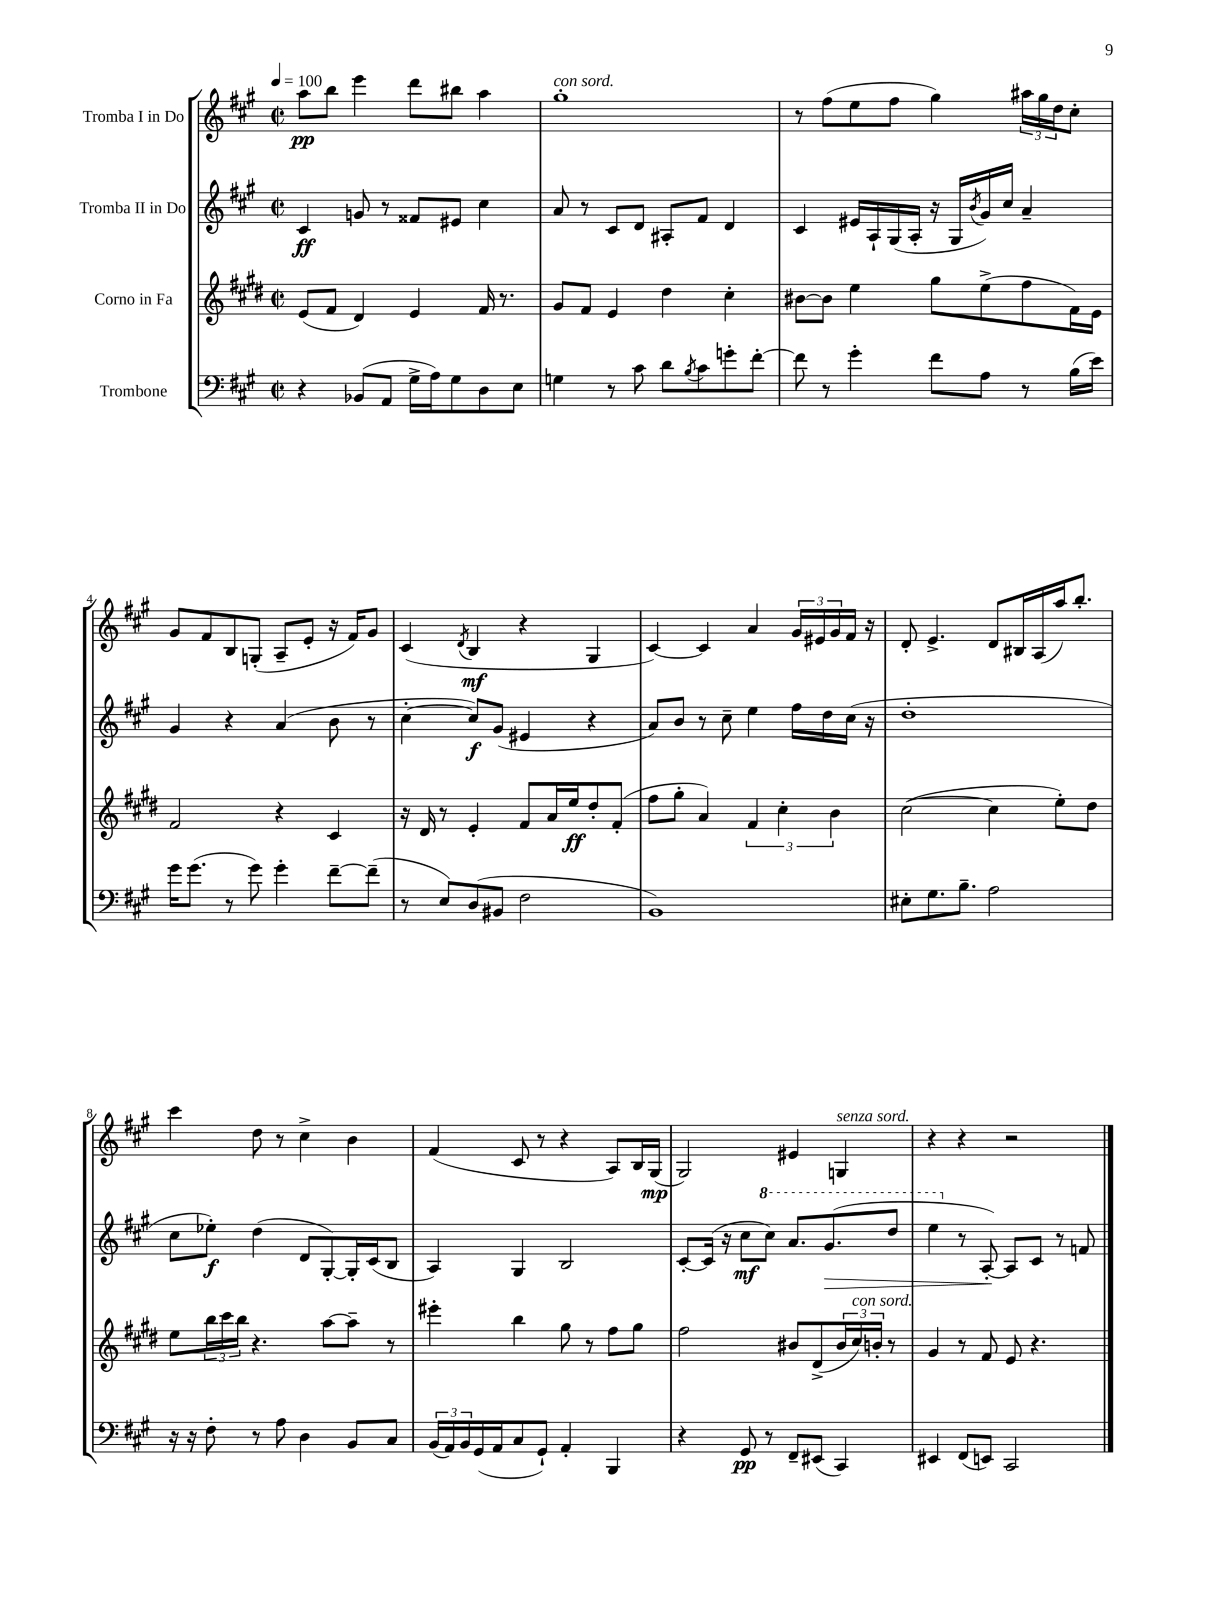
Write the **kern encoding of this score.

**kern	**dynam	**kern	**dynam	**kern	**dynam	**kern	**dynam
*part4	*part4	*part3	*part3	*part2	*part2	*part1	*part1
*staff4	*staff4	*staff3	*staff3	*staff2	*staff2	*staff1	*staff1
*I"Trombone	*	*I"Corno in Fa	*	*I"Tromba II in Do	*	*I"Tromba I in Do	*
*clefF4	*	*clefG2	*	*clefG2	*	*clefG2	*
*k[f#c#g#]	*	*k[f#c#g#d#]	*	*k[f#c#g#]	*	*k[f#c#g#]	*
*M2/2	*	*M2/2	*	*M2/2	*	*M2/2	*
*met(c|)	*	*met(c|)	*	*met(c|)	*	*met(c|)	*
*MM100	*	*MM100	*	*MM100	*	*MM100	*
=1	=1	=1	=1	=1	=1	=1	=1
4r	.	(8e/L	.	4c#/	ff	8aa\L	pp
.	.	8f#/J	.	.	.	8bb\J	.
(8BB-X/L	.	4d#/)	.	8gn/	.	4eee\	.
8AA/J	.	.	.	8r	.	.	.
16G#^\LL	.	4e/	.	8f##X/L	.	8ddd\L	.
16A\J)	.	.	.	.	.	.	.
8G#\	.	.	.	8e#X/J	.	8bb#X\J	.
8D\	.	16f#/	.	4cc#\	.	4aa\	.
.	.	8.r	.	.	.	.	.
8E\J	.	.	.	.	.	.	.
=2	=2	=2	=2	=2	=2	=2	=2
!	!	!	!	!	!	!LO:TX:a:i:t=con sord.	!
4Gn\	.	8g#/L	.	8a/	.	1gg#'	.
.	.	8f#/J	.	8r	.	.	.
8r	.	4e/	.	8c#/L	.	.	.
8c#\	.	.	.	8d/J	.	.	.
8d\L	.	4dd#\	.	8A#X'/L	.	.	.
8qB/	.	.	.	.	.	.	.
8c#\	.	.	.	8f#/J	.	.	.
8gn'\	.	4cc#'\	.	4d/	.	.	.
[8f#'\J	.	.	.	.	.	.	.
=3	=3	=3	=3	=3	=3	=3	=3
8f#\]	.	[8b#X\L	.	4c#/	.	8r	.
8r	.	8b#\J]	.	.	.	(8ff#\L	.
4g#'\	.	4ee\	.	16e#X/LL	.	8ee\	.
.	.	.	.	16A`/	.	.	.
.	.	.	.	(16G#/	.	8ff#\J	.
.	.	.	.	16A'/JJ	.	.	.
8f#\L	.	8gg#\L	.	16r	.	4gg#\)	.
.	.	.	.	16G#/LL	.	.	.
.	.	.	.	8qb/	.	.	.
8A\J	.	(8ee^\	.	16g#/)	.	.	.
.	.	.	.	16cc#/JJ	.	.	.
8r	.	8ff#\	.	4a~/	.	24aa#X\LL	.
.	.	.	.	.	.	24gg#\	.
.	.	.	.	.	.	24dd\J	.
(16B\LL	.	16f#\L)	.	.	.	8cc#'\J	.
16e\JJ)	.	16e\JJ	.	.	.	.	.
!!LO:LB:g=z
=4	=4	=4	=4	=4	=4	=4	=4
16g#\KL	.	2f#/	.	4g#/	.	8g#/L	.
(8.g#\J	.	.	.	.	.	.	.
.	.	.	.	.	.	8f#/	.
8r	.	.	.	4r	.	8B/	.
8g#\)	.	.	.	.	.	(8Gn'/J	.
4g#'\	.	4r	.	(4a/	.	8A~/L	.
.	.	.	.	.	.	8e'/J	.
[8f#~\L	.	4c#/	.	8b\	.	16r	.
.	.	.	.	.	.	16f#/KL)	.
(8f#~\J]	.	.	.	8r	.	8g#/J	.
=5	=5	=5	=5	=5	=5	=5	=5
8r	.	16r	.	[4cc#'\	.	(4c#/	.
.	.	16d#/	.	.	.	.	.
8E/L)	.	8r	.	.	.	.	.
.	.	.	.	.	.	8qd/	.
(8D/	.	4e'/	.	8cc#/L])	f	4B/	mf
8BB#X/J	.	.	.	(8g#/J	.	.	.
2F#\	.	8f#/L	.	4e#X/	.	4r	.
.	.	16a/L	.	.	.	.	.
.	.	16ee/J	ff	.	.	.	.
.	.	8dd#'/	.	4r	.	4G#/	.
.	.	(8f#'/J	.	.	.	.	.
=6	=6	=6	=6	=6	=6	=6	=6
1BB)	.	8ff#\L	.	8a/L)	.	[4c#/)	.
.	.	8gg#'\J	.	8b/J	.	.	.
.	.	4a/)	.	8r	.	4c#/]	.
.	.	.	.	8cc#~\	.	.	.
.	.	6f#/	.	4ee\	.	4a/	.
.	.	6cc#'\	.	.	.	.	.
.	.	.	.	16ff#\LL	.	24g#/LL	.
.	.	.	.	.	.	24e#X/	.
.	.	.	.	16dd\	.	.	.
.	.	6b\	.	.	.	24g#/	.
.	.	.	.	(16cc#\JJ	.	16f#/JJ	.
.	.	.	.	16r	.	16r	.
=7	=7	=7	=7	=7	=7	=7	=7
8E#X'\L	.	([2cc#\	.	1dd'	.	8d'/	.
8.G#\	.	.	.	.	.	4.e^/	.
8.B~\J	.	.	.	.	.	.	.
2A\	.	4cc#\]	.	.	.	8d/L	.
.	.	.	.	.	.	16B#X/L	.
.	.	.	.	.	.	(16A/	.
.	.	8ee'\L)	.	.	.	16aa/J)	.
.	.	.	.	.	.	8.bb'/J	.
.	.	8dd#\J	.	.	.	.	.
!!LO:LB:g=z
=8	=8	=8	=8	=8	=8	=8	=8
16r	.	8ee\L	.	8cc#\L	.	4ccc#\	.
16r	.	.	.	.	.	.	.
8F#'\	.	24bb\L	.	8ee-X'\J)	f	.	.
.	.	24ccc#\	.	.	.	.	.
.	.	24bb\JJ	.	.	.	.	.
8r	.	4.r	.	(4dd\	.	8dd\	.
8A\	.	.	.	.	.	8r	.
4D\	.	.	.	8d/L	.	4cc#^\	.
.	.	[8aa\L	.	[8G#'/)	.	.	.
8BB/L	.	8aa~\J]	.	16G#'/L]	.	4b\	.
.	.	.	.	(16c#/J	.	.	.
8C#/J	.	8r	.	8B/J	.	.	.
=9	=9	=9	=9	=9	=9	=9	=9
(24BB/LL	.	4eee#X'\	.	4A/)	.	(4f#/	.
24AA/)	.	.	.	.	.	.	.
24BB/	.	.	.	.	.	.	.
(16GG#/	.	.	.	.	.	.	.
16AA/J	.	.	.	.	.	.	.
8C#/	.	4bb\	.	4G#/	.	8c#/	.
8GG#`/J)	.	.	.	.	.	8r	.
4AA'/	.	8gg#\	.	2B/	.	4r	.
.	.	8r	.	.	.	.	.
4BBB/	.	8ff#\L	.	.	.	8A/L)	.
.	.	8gg#\J	.	.	.	16B/L	.
.	.	.	.	.	.	(16G#/JJ	mp
=10	=10	=10	=10	=10	=10	=10	=10
4r	.	2ff#\	.	[8c#'/L	.	2G#/)	.
.	.	.	.	(16c#/Jk]	.	.	.
.	.	.	.	16r	.	.	.
8GG#/	pp	.	.	8cc#\L	mf	.	.
*	*	*	*	*8va	*	*	*
8r	.	.	.	8ccc#\J)	.	.	.
8FF#~/L	.	8b#X/L	.	8.aa/L	.	4e#X/	.
(8EE#X/J	.	(8d#^/	.	.	.	.	.
!	!	!	!	!	!LO:HP:b	!	!
.	.	.	.	(8.gg#/	>	.	.
!	!	!	!	!	!	!LO:TX:a:i:t=senza sord.	!
4CC#/)	.	24b#/L	.	.	.	4Gn/	.
!	!	!LO:TX:a:i:t=con sord.	!	!	!	!	!
.	.	24cc#/)	.	.	.	.	.
.	.	24bn'/JJ	.	.	.	.	.
.	.	8r	.	8ddd/J	.	.	.
=11	=11	=11	=11	=11	=11	=11	=11
4EE#X/	.	4g#/	.	4eee\	.	4r	.
*	*	*	*	*X8va	*	*	*
(8FF#/L	.	8r	.	8r	.	4r	.
8EEn/J)	.	8f#/	.	[8A'/)	.	.	.
2CC#/	.	8e/	.	8A/L]	]	2r	.
.	.	4.r	.	8c#/J	.	.	.
.	.	.	.	8r	.	.	.
.	.	.	.	8fn/	.	.	.
==	==	==	==	==	==	==	==
*-	*-	*-	*-	*-	*-	*-	*-
